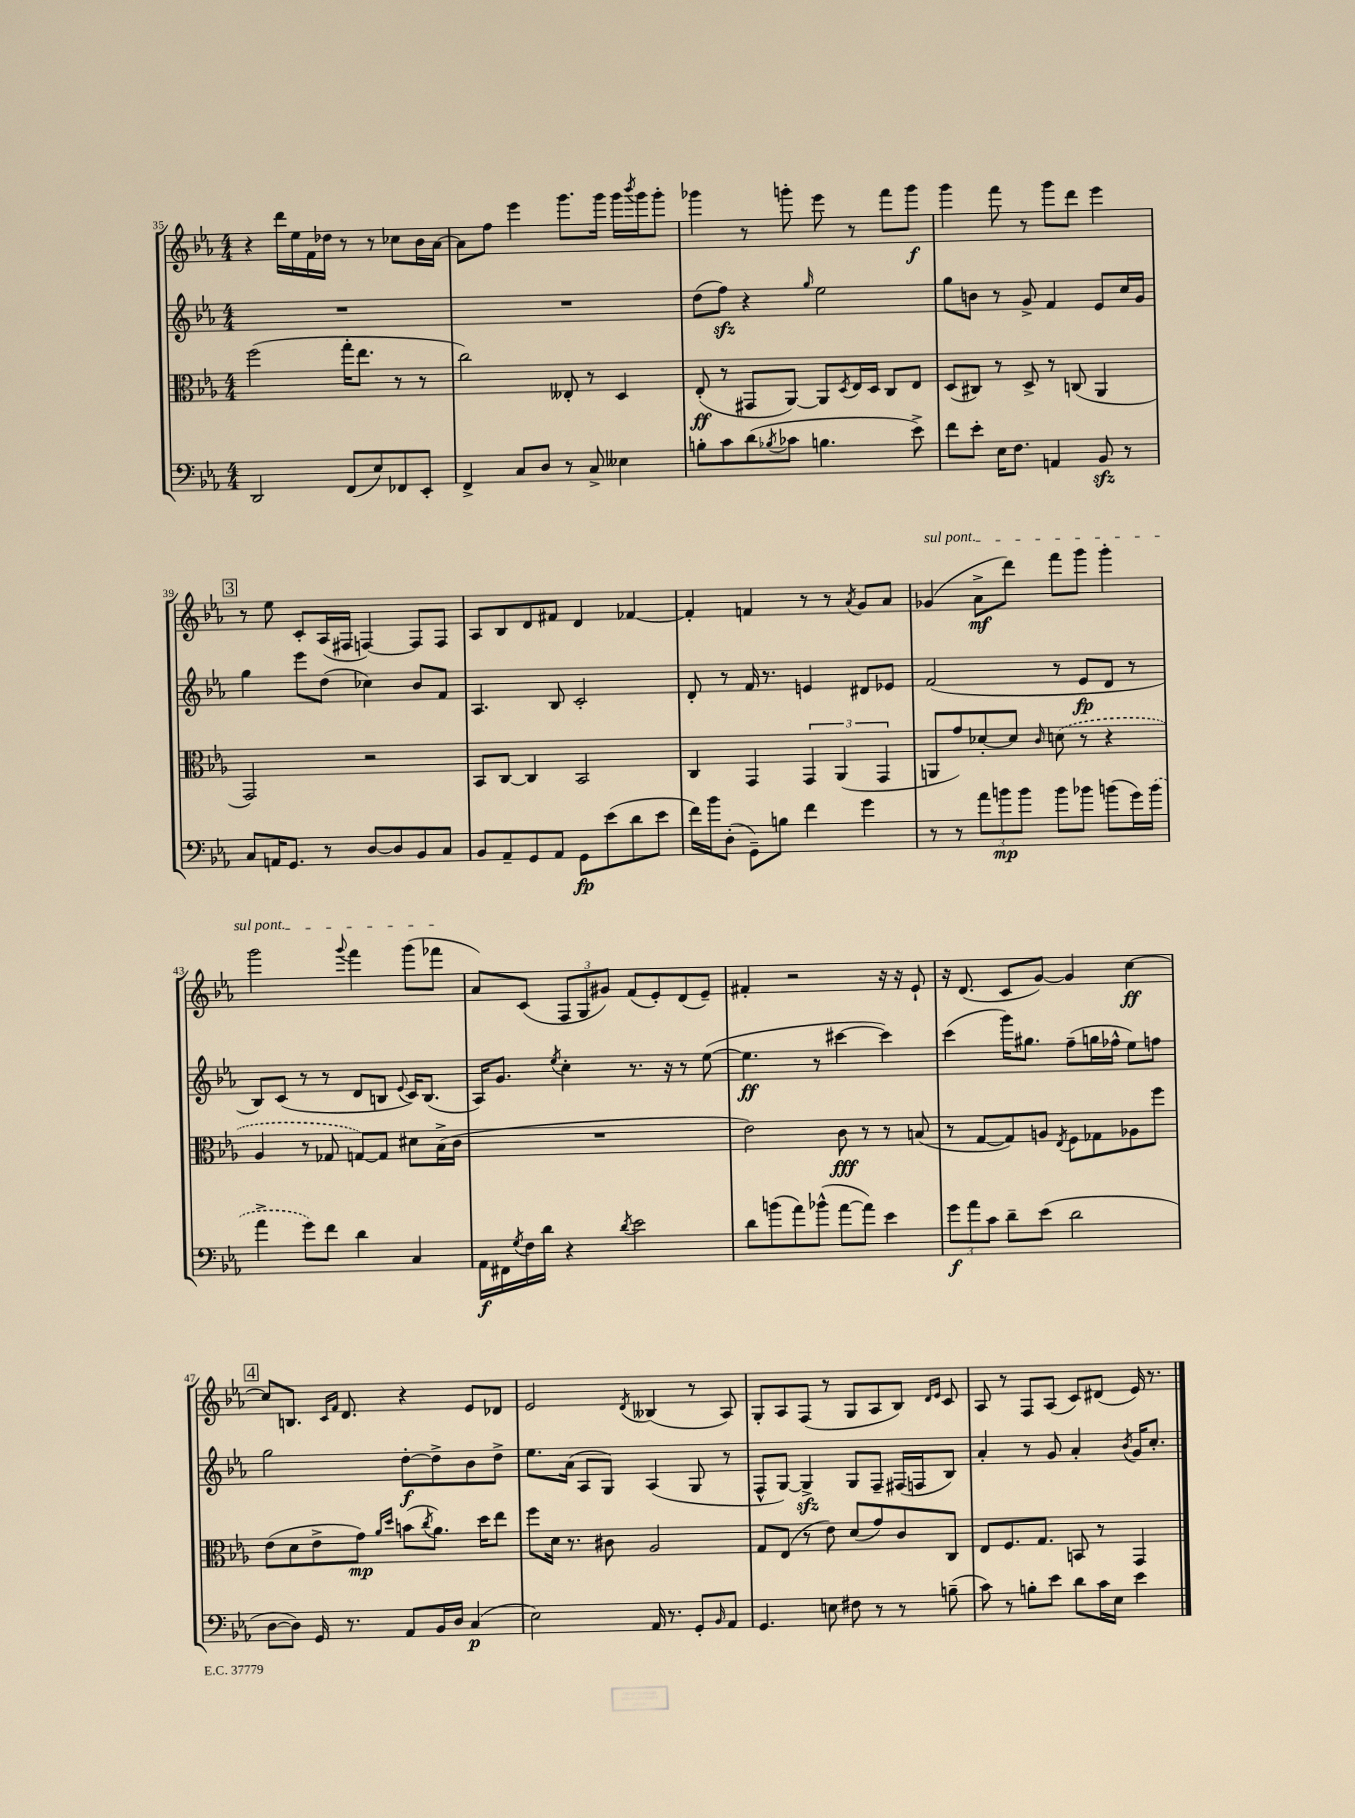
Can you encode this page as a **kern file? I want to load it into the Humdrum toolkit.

**kern	**kern	**kern	**kern
*staff4	*staff3	*staff2	*staff1
*clefF4	*clefC3	*clefG2	*clefG2
*k[b-e-a-]	*k[b-e-a-]	*k[b-e-a-]	*k[b-e-a-]
*M4/4	*M4/4	*M4/4	*M4/4
2DD	(2ff	1r	4r
.	.	.	16ddd
.	.	.	16ee-
.	.	.	16f
.	.	.	16dd-
(8FF	16gg'	.	8r
.	8.ee-	.	.
8E-)	.	.	8r
8FF-	8r	.	8cc-
8EE-'	8r	.	16b-
.	.	.	[16a-
=	=	=	=
4FF^	2cc)	1r	8a-]
.	.	.	8ff
8C	.	.	4eee-
8D	.	.	.
8r	8E--'	.	8.ggg
8C^	8r	.	.
.	.	.	16ggg
4E--	4D	.	16ggg
.	.	.	8qbbb-
.	.	.	16ggg
.	.	.	8ggg'
=	=	=	=
8B'	(8E-'	(8dd	4ggg-
8c	8r	8ff)	.
(8d	8GG#	4r	8r
8qB-	.	.	.
8c-	[8AA-)	.	8ggg'
.	.	16qqgg	.
4.B	8AA-]	2ee-	8eee-
.	8qD	.	.
.	16E-	.	8r
.	16D	.	.
.	8C	.	8fff
8e-^)	8E-	.	8ggg
=	=	=	=
8f	(8D	8gg	4ggg
8e-'	8C#)	8b	.
16E-	8r	8r	8fff
8.F	.	.	.
.	8D^	8g^	8r
4AA	8r	4f	8ggg
.	(8C	.	8ddd
8BB-	4AA-	8e-	4eee-
8r	.	16cc	.
.	.	16g	.
=	=	=	=
8C	2GG)	4gg	8r
16AA	.	.	8ee-
8.GG	.	.	.
.	.	8eee-	8c'
8r	.	(8dd	(16A-
.	.	.	16F#
[8D	2r	4cc-)	[4F)
8D]	.	.	.
8BB-	.	8b-	8F]
8C	.	8f	8F
=	=	=	=
8BB-	8BB-	4.A-	8A-
8AA-~	[8C	.	8B-
8GG	4C]	.	8d
8AA-	.	8B-	8f#
8GG	2BB-	2c'	4d
(8e-	.	.	.
8d	.	.	[4f-
8e-	.	.	.
=	=	=	=
16f)	4C	8d'	4f-']
16b-	.	.	.
(8D'	.	8r	.
8GG~)	4GG	16f	4f
.	.	8.r	.
8B	.	.	.
4f	6GG	4e	8r
.	.	.	8r
.	(6AA-	.	.
.	.	.	8qa-
4g	.	8d#	8g
.	6GG	.	.
.	.	8e-	8a-
=	=	=	=
8r	8AA	(2f	(4g-
8r	8g)	.	.
12a-	[8d-'	.	8a-^
12b	.	.	.
.	8d-]	.	8ddd)
12b	.	.	.
.	16qqc	.	.
8b	(8d	8r	8fff
8b-	8r	8e-	8ggg
(8b	4r	8d	4ggg'
16g)	.	8r	.
(16b	.	.	.
=	=	=	=
4a-^	4A-	8B-)	2ggg
.	.	(8c	.
8g)	8r	8r	.
8f	8G-	8r	.
.	.	.	8qqggg
4d	[8G)	8d	4fff
.	8G]	8B	.
.	.	8qqe-	.
4C	8d#	16c)	(8ggg
.	.	(8.B	.
.	(16B-^	.	8fff-
.	16c	.	.
=	=	=	=
16AA-	1r	16A-)	8a-)
16FF#	.	8.g	.
8qG	.	.	.
16F	.	.	(8c
16d	.	.	.
.	.	8qee-	.
4r	.	4cc'	12F
.	.	.	12G
.	.	.	12g#)
8qd	.	.	.
2e-	.	8.r	(8f
.	.	.	8e-')
.	.	16r	.
.	.	8r	(8d
.	.	([8ee-	8e-~)
=	=	=	=
8d	2e-)	4.ee-]	4f#'
(8b	.	.	.
8a-)	.	.	2r
(8b-^^	.	8r	.
[8a-	8c	[4ccc#	.
8a-])	8r	.	.
4e-	8r	4ccc#])	16r
.	.	.	16r
.	(8B	.	8e-`
=	=	=	=
12g	8r	(4ccc	16r
.	.	.	(8.d
12a-	.	.	.
.	[8G	.	.
12c	.	.	.
8d~	8G])	16ggg)	8c
.	.	8.gg#	.
(8e-	8A	.	[8g)
.	8qE-	.	.
2d	8F	(8ff~	4g]
.	8G-	16gg	.
.	.	16ff-^^	.
.	8A-	8ee-)	[4cc
.	8ff	8ff	.
=	=	=	=
[8D	(8e-	2gg	8cc]
8D])	8d	.	8.B
16GG	8e-^	.	.
.	.	.	16qqc
.	.	.	16qqf
8.r	.	.	8.d
.	8g)	.	.
.	16qqa-	.	.
.	16qqdd	.	.
8AA-	(8b	[8dd'	4r
.	8qcc	.	.
16BB-	8.a-)	8dd^]	.
16D	.	.	.
(4C	.	8b-	8e-
.	16dd	.	.
.	8ee-	8dd^	8d-
=	=	=	=
2E-)	8ff	8.ee-	2e-
.	16d	.	.
.	8.r	(16a-	.
.	.	8A-	.
.	8c#	8G)	.
.	.	.	8qd
16AA-	2A-	(4A-	(4B--
8.r	.	.	.
8GG'	.	8G	8r
16qqBB-	.	.	.
8AA-	.	8r	8A-)
=	=	=	=
4.GG	8G	8F^^	8G'
.	(8E-	[8G)	8A-
.	8r	4G^]	(8F
8E	8e-)	.	8r
8F#	(8d	8G	8G
8r	8g)	8F~	8A-
8r	8c	(16F#	8B-)
.	.	16F	.
.	.	.	16qqd
.	.	.	16qqe-
(8B~	8C	8B-)	8c
=	=	=	=
8c)	8E-	4a-'	8A-
8r	8.F	.	8r
8B'	.	8r	8F
.	8.G	.	.
8e-	.	8g	(8A-
8d	8BB	4a-'	8c)
16c	8r	.	(8d#
16E-	.	.	.
.	.	8qb-	.
4e-	4GG	16g	16e-)
.	.	8.cc'	8.r
==	==	==	==
*-	*-	*-	*-
